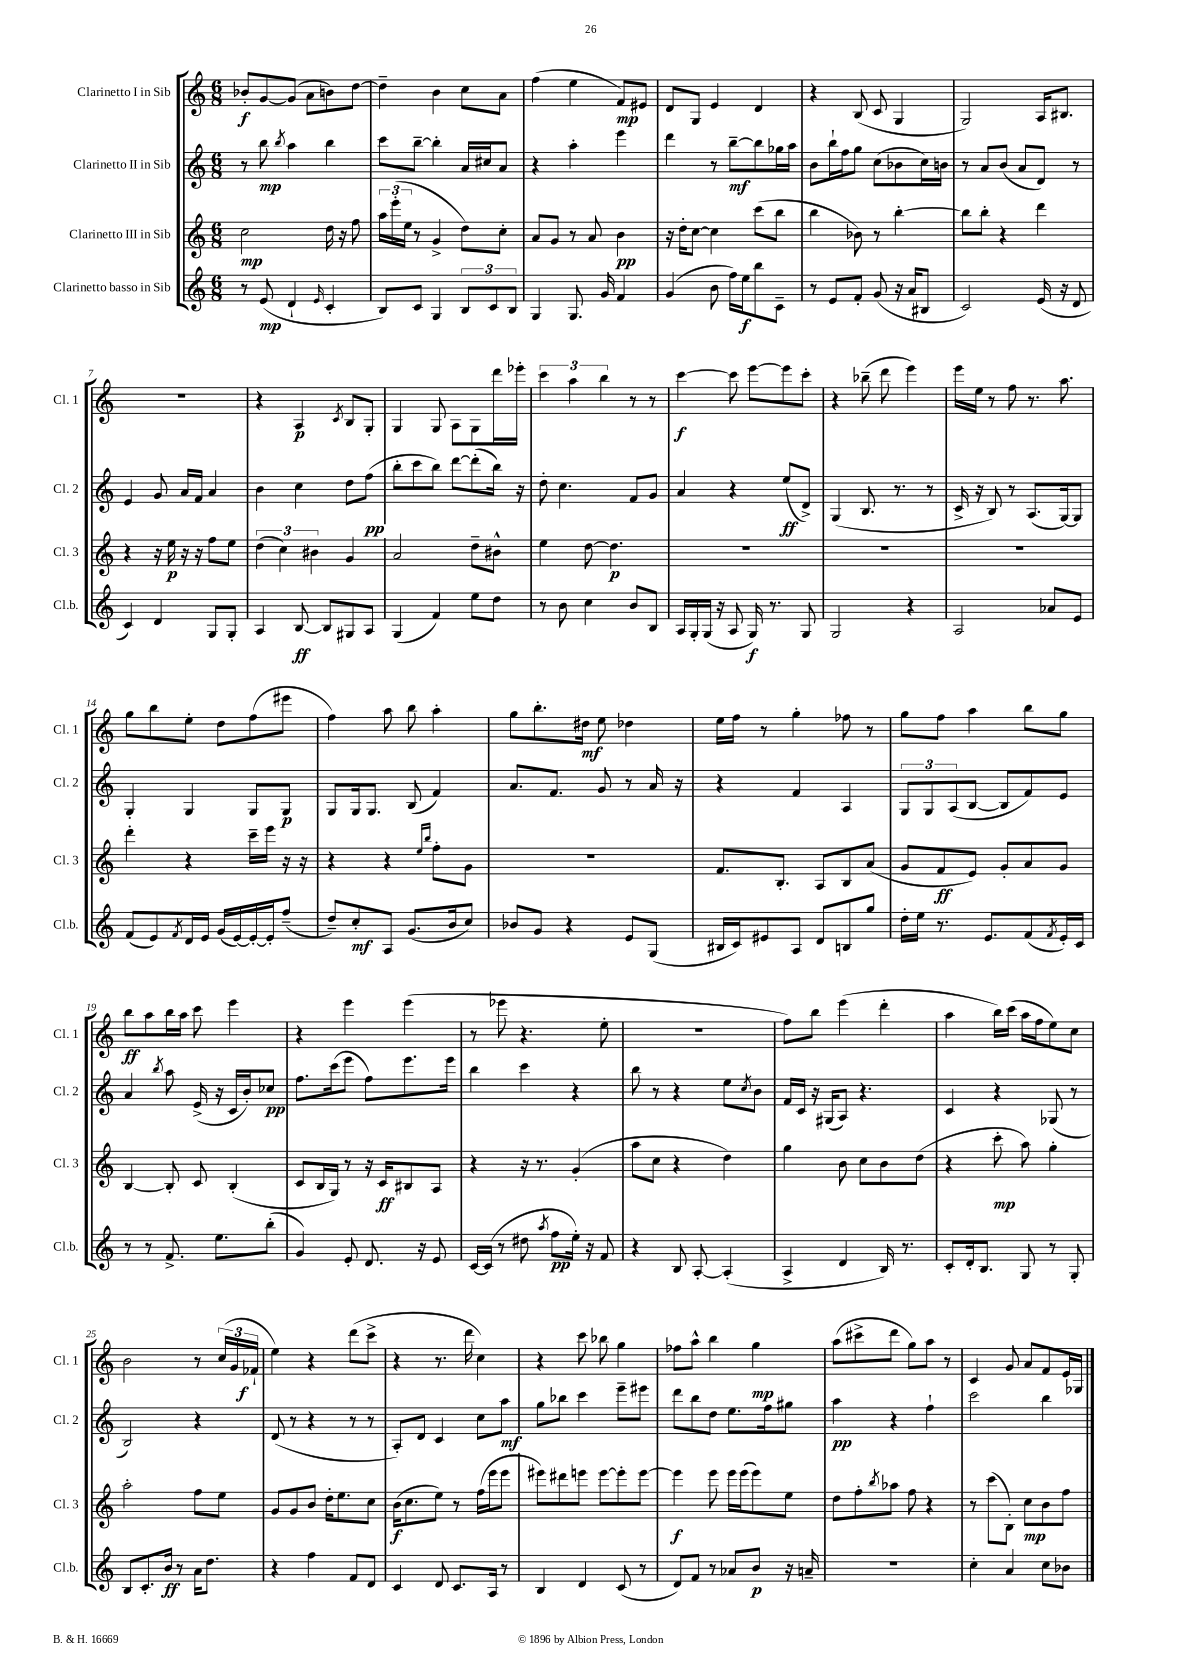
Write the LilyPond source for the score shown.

<<
\new StaffGroup <<
\new Staff = "s0" \with { instrumentName = "Clarinetto I in Sib" shortInstrumentName = "Cl. 1" } {
    \clef treble \key c \major \numericTimeSignature \time 6/8
    bes'8-.\f g'8~ g'8( a'8 b'8) d''8~ |
    d''4-- b'4 c''8 a'8 |
    f''4( e''4 f'8\mp) eis'8 |
    d'8 g8 e'4 d'4 |
    r4 b8( c'8 g4 |
    g2) a16 bis8. |
    R2. |
    r4 a4\p \acciaccatura { c'8 } b8 g8-. |
    g4 g8 a8 g8 d'''16 ees'''16-. |
    \tuplet 3/2 { c'''4 a''4 b''4 } r8 r8 |
    c'''4~\f c'''8 e'''8~ e'''8 c'''8-. |
    r4 bes''8--( d'''8 e'''4) |
    e'''16 e''16 r8 f''8 r8. a''8. |
    g''8 b''8 e''8-. d''8 f''8( eis'''8 |
    f''4) a''8 b''8 a''4-. |
    g''8 b''8.-. dis''16\mf e''8 des''4 |
    e''16 f''16 r8 g''4-. fes''8 r8 |
    g''8 f''8 a''4 b''8 g''8 |
    b''8\ff a''8 b''16 a''16 c'''8 e'''4 |
    r4 e'''4 e'''4( |
    r8 ees'''8 r4. e''8-. |
    R2. |
    f''8) b''8 e'''4( d'''4-. |
    a''4 b''16) c'''16( a''16 f''16 e''8) c''8 |
    b'2 r8 \tuplet 3/2 { c''16( g'16 fes'16-!\f } |
    e''4) r4 d'''8( c'''8-> |
    r4 r8. d'''16 c''4) |
    r4 c'''8 bes''8 g''4 |
    fes''8 a''8-^ b''4 g''4\mp |
    a''8( cis'''8-> d'''8 g''8) a''8 r8 |
    c'4 g'8 a'8 f'8 e'16 ges16 \bar "|." |
}
\new Staff = "s1" \with { instrumentName = "Clarinetto II in Sib" shortInstrumentName = "Cl. 2" } {
    \clef treble \key c \major \numericTimeSignature \time 6/8
    r8 b''8\mp \acciaccatura { b''8 } a''4 b''4 |
    c'''8 b''8~-- b''4-. a'16 cis''16 a'8 |
    r4 a''4-. e'''4 |
    d'''4 r8 b''8~--\mf b''8 ges''16 a''16 |
    b'8 b''16-! f''16 g''8 c''8( bes'8 c''16) b'16 |
    r8 a'8 b'8( a'8 d'8) r8 |
    e'4 g'8 a'16 f'16 a'4 |
    b'4 c''4 d''8 f''8\pp( |
    b''8-. c'''8 b''8) d'''8~ d'''8-.( b''16) r16 |
    d''8-. c''4. f'8 g'8 |
    a'4 r4 e''8\ff( d'8->) |
    g4( b8. r8. r8 |
    c'16-> r16 b8) r8 a8.( g16~) g8 |
    g4-. g4 g8 g8\p |
    g8 g16 g8. b8( f'4) |
    a'8. f'8. g'8 r8 a'16 r16 |
    r4 f'4 a4 |
    \tuplet 3/2 { g8 g8 a8( } b8~ b8 f'8) e'8 |
    a'4 \acciaccatura { b''8 } a''8 e'16->( r16 c'16 b'16-.) ces''8\pp |
    f''8. c'''16( e'''8 f''8) e'''8. e'''16 |
    b''4 c'''4 r4 |
    b''8 r8 r4 e''8 \acciaccatura { c''8 } b'8 |
    f'16 c'16 r16 gis16( a8) r4. |
    c'4 r4 ges8( r8 |
    b2) r4 |
    d'8( r8 r4 r8 r8 |
    a8-.) d'8 c'4 c''8 a''8\mf |
    g''8 bes''8 c'''4 e'''8-- eis'''8 |
    d'''8 b''8 d''8 e''8. f''16 gis''8 |
    a''4\pp r4 f''4-! |
    c'''2 b''4 \bar "|." |
}
\new Staff = "s2" \with { instrumentName = "Clarinetto III in Sib" shortInstrumentName = "Cl. 3" } {
    \clef treble \key c \major \numericTimeSignature \time 6/8
    c''2\mp d''16 r16 f''8 |
    \tuplet 3/2 { a''16 e'''16-.( e''16 } r8 g'4-> d''8) c''8-. |
    a'8 g'8 r8 a'8 b'4\pp |
    r16 d''16-. c''8~ c''4 c'''8( b''8 |
    b''4 bes'8) r8 b''4~-. |
    b''8 b''8-. r4 d'''4 |
    r4 r16 e''16\p r16 r16 f''8 e''8 |
    \tuplet 3/2 { d''4( c''4) bis'4 } g'4 |
    a'2 d''8-- bis'8-^ |
    e''4 d''8~ d''4.\p |
    R2. |
    R2. |
    R2. |
    d'''4-. r4 c'''16-- e'''16 r16 r16 |
    r4 r4 \grace { e''16 b''16 } f''8-. g'8 |
    R2. |
    f'8. b8.-. a8 b8 a'8( |
    g'8 f'8\ff e'8) g'8-. a'8 g'8 |
    b4~ b8-. c'8 b4-.( |
    c'8 b16 g16) r8 r16 c'16\ff bis8 a8 |
    r4 r16 r8. g'4-.( |
    a''8 c''8 r4 d''4) |
    g''4 b'8 c''8 b'8 d''8( |
    r4 c'''8-.\mp a''8) g''4-. |
    a''2-. f''8 e''8 |
    g'8 g'8 b'8 d''16-. e''8. c''8 |
    b'16\f( c''8. e''8) r8 f''16( e'''16 e'''8 |
    eis'''8) dis'''8 e'''8 e'''8~ e'''8-. e'''8~ |
    e'''4\f e'''8 e'''16 e'''16( e'''8) e''8 |
    d''8 f''8-. \acciaccatura { b''8 } aes''8 f''8 r4 |
    r8 c'''8( b8-.) c''8\mp b'8 f''8 \bar "|." |
}
\new Staff = "s3" \with { instrumentName = "Clarinetto basso in Sib" shortInstrumentName = "Cl.b." } {
    \clef treble \key c \major \numericTimeSignature \time 6/8
    r8 e'8\mp( d'4-! \grace { e'16 } c'4-. |
    b8) c'8 g4 \tuplet 3/2 { b8 c'8 b8 } |
    g4 g8. g'16 f'4 |
    g'4( b'8 f''16) e''16\f b''8 c'8-- |
    r8 e'8 f'8-. g'8( r16 a'16 bis8 |
    c'2) e'16( r16 d'8 |
    c'4) d'4 g8 g8-. |
    a4 b8~\ff b8 gis8 a8 |
    g4( f'4) e''8 d''8 |
    r8 b'8 c''4 b'8 b8 |
    a16 g16-. g16( r16 a8 g16\f) r8. g8 |
    g2 r4 |
    a2 aes'8 e'8 |
    f'8( e'8) \acciaccatura { f'8 } d'16 e'16 g'16( e'16~) e'16~-. e'16-. f''8--( |
    d''8--) c''8-.\mf a8 g'8.( b'16 c''8) |
    bes'8 g'8 r4 e'8 g8( |
    bis16 c'16) eis'8 a8 d'8 b8 g''8 |
    d''16-. e''16 r8. e'8. f'8( \acciaccatura { f'8 } e'16-.) c'16 |
    r8 r8 f'8.-> e''8. b''8-.( |
    g'4) e'8-. d'8. r16 e'8 |
    c'16~ c'16( r8 dis''8 \acciaccatura { a''8 } f''8\pp e''16-.) r16 f'8 |
    r4 b8 a8~-. a4-.( |
    a4-> d'4 b16) r8. |
    c'8-. d'16-. b8. g8 r8 g8-. |
    b8 c'8.-. b'16\ff r8 a'16 d''8. |
    r4 f''4 f'8 d'8 |
    c'4 d'8 c'8. a16 r8 |
    b4 d'4 c'8( r8 |
    d'8) f'8 r8 aes'8 b'8\p r16 a'16-- |
    R2. |
    c''4-. a'4 c''8 bes'8 \bar "|." |
}
>>
>>
